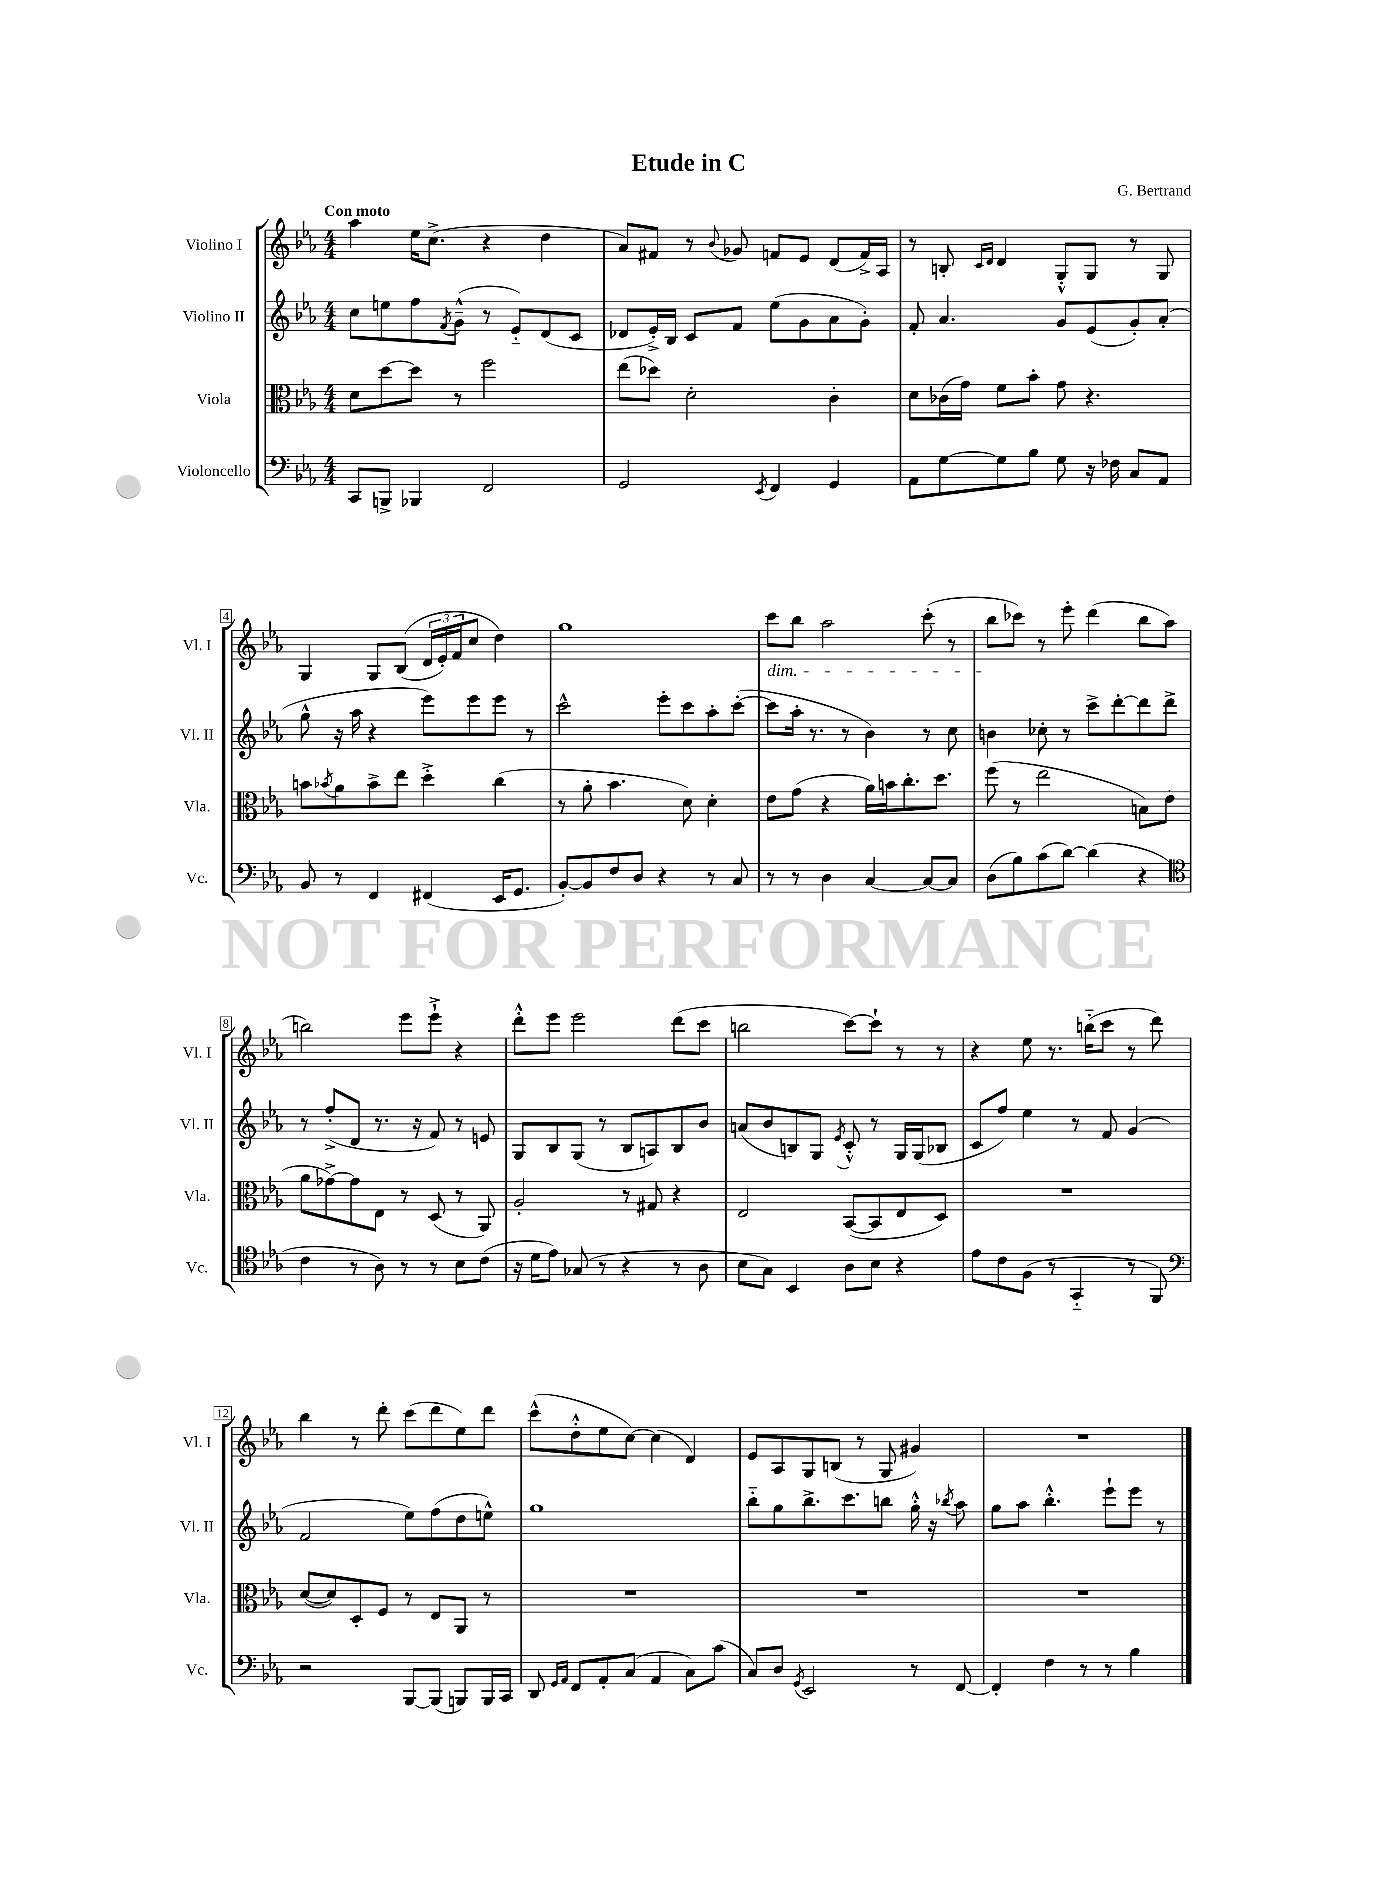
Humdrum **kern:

**kern	**kern	**kern	**kern
*staff4	*staff3	*staff2	*staff1
*clefF4	*clefC3	*clefG2	*clefG2
*k[b-e-a-]	*k[b-e-a-]	*k[b-e-a-]	*k[b-e-a-]
*M4/4	*M4/4	*M4/4	*M4/4
8CC/L	8d\L	8cc\L	4aa-\
8BBB^/J	[8dd\	8ee\	.
4BBB-/	8dd\]J	8ff\	16ee-\LK
.	.	.	(8.cc^\J
.	.	8qf/	.
.	8r	(8g~^^\J	.
2FF/	2ff\	8r	4r
.	.	8e-'~/L)	.
.	.	(8d/	4dd\
.	.	8c/J	.
=	=	=	=
2GG/	(8ee-\L	8d-/L	8a-/L)
.	8dd-\J)	16e-'^/L)	8f#/J
.	.	16B-/JJ	.
.	2d'\	8c/L	8r
.	.	.	8qqb-/
.	.	8f/J	8g-/
8qEE-/	.	.	.
4FF/	.	(8ee-\L	8f/L
.	.	8g\	8e-/J
4GG/	4c'\	8a-\	(8d/L
.	.	8g'\J)	16f^/L)
.	.	.	16A-/JJ
=	=	=	=
8AA-\L	8d\L	8f'/	8r
[8G\	(16c-\L	4.a-/	8B'/
.	16g\JJ)	.	.
.	.	.	16qqc/LL
.	.	.	16qqd/JJ
8G\]	8f\L	.	4d/
8B-\J	8b-'\J	.	.
8G\	8g\	8g/L	8G'^^/L
16r	4.r	(8e-/	8G/J
16F-\	.	.	.
8C/L	.	8g'/)	8r
8AA-/J	.	(8a-'/J	8G/
=	=	=	=
8BB-/	8b\L	8gg^^\	4G/
.	8qb-/	.	.
8r	8a-\	16r	.
.	.	16aa-\	.
4FF/	8b-^\	4r	8G/L
.	8ee-\J	.	&((8B-/J
(4FF#/	4dd'^\	8eee-\L)	24d/LL
.	.	.	24e-'/)
.	.	.	24f/J
.	.	8eee-\	8cc/J
16EE-/LK	(4cc\	8eee-\J	4dd\&)
8.GG/J	.	.	.
.	.	8r	.
=	=	=	=
[8BB-'/L)	8r	2ccc^^\	1gg
8BB-/]	8a-'\	.	.
8F/	4.b-\	.	.
8D/J	.	.	.
4r	.	8eee-'\L	.
.	8d\)	8ccc\	.
8r	4d'\	8aa-'\	.
8C/	.	([8ccc'\J	.
=	=	=	=
8r	8e-\L	8ccc\]L	8ccc\L
8r	(8g\J	16aa-'\Jk	8bb-\J
.	.	8.r	.
4D\	4r	.	2aa-\
.	.	8r	.
[4C/	16a-\LL)	4b-\)	.
.	16b\J	.	.
.	8.cc'\	.	.
8C/_L	.	8r	(8ccc'\
.	8.dd\J	.	.
8C/]J	.	8cc\	8r
=	=	=	=
(8D\L	(8ff\	4b\	8bb-\L
8B-\)	8r	.	8ccc-\J)
(8c\	2ee-\	8cc-'\	8r
[8d\J)	.	8r	8eee-'\
(4d\]	.	8ccc^\L	(4ddd\
.	.	[8ddd'\	.
4r	8B\L)	8ddd\]	8bb-\L
.	(8e-\J	8ddd^\J	8aa-\J
=	=	=	=
*clefC4	*	*	*
4c\	8a-\L	8r	2bb\)
.	[8g-^\)	(8ff'^/L	.
8r	8g-\]	8d/J	.
8A-\)	8E-\J	8.r	.
8r	8r	.	8eee-\L
.	.	16r	.
8r	(8D/	8f/)	8eee-`^\J
8B-\L	8r	8r	4r
(8c\J	8AA-/)	8e/	.
=	=	=	=
16r	2A-'/	8G/L	8ddd'^^\L
16d\LK	.	.	.
8e-\J)	.	8B-/	8eee-\J
(8G-/	.	(8G/J	2eee-\
8r	.	8r	.
4r	8r	8B-/L	.
.	8G#/	8A/)	.
8r	4r	8B-/	(8ddd\L
8A-\	.	8b-/J	8ccc\J
=	=	=	=
8B-\L	2E-/	(8a/L	2bb\
8G\J)	.	8b-/	.
4BB-/	.	8B/)	.
.	.	8G/J	.
.	.	8qe-/	.
8A-\L	([8BB-/L	8c'^^/	[8ccc\L)
8B-\J	8BB-/]	8r	8ccc`\]J
4r	8E-/	16G/LL	8r
.	.	(16G/J	.
.	8D/J)	8B-/J	8r
=	=	=	=
8e-\L	1r	8c/L	4r
8c\	.	8ff/J)	.
(8F\J	.	4ee-\	8ee-\
8r	.	.	8.r
4GG'~/	.	8r	.
.	.	.	(16bb'~\LK
.	.	8f/	8ccc\J
8r	.	(4g/	8r
8FF/)	.	.	8ddd\)
=	=	=	=
*clefF4	*	*	*
2r	([8d/L	2f/	4bb-\
.	8d/])	.	.
.	8D'/	.	8r
.	8F/J	.	8ddd'\
[8BBB-/L	8r	8ee-\L)	(8ccc\L
(8BBB-/]J	8E-/L	(8ff\	8ddd\
8BBB/L)	8AA-/J	8dd\	8ee-\)
16BBB/L	8r	8ee^^\J)	8ddd\J
16CC/JJ	.	.	.
=	=	=	=
8DD/	1r	1gg	(8ccc^^\L
16qqGG/LL	.	.	.
16qqAA-/JJ	.	.	.
8FF/L	.	.	8dd'^^\
8AA-'/	.	.	8ee-\
(8C/J	.	.	[8cc\J)
4AA-/	.	.	(4cc\]
8C\L)	.	.	4d/)
(8c\J	.	.	.
=	=	=	=
8C/L)	1r	8bb-'~\L	8e-/L
8D/J	.	8gg\	8A-/
8qGG/	.	.	.
2EE-/	.	8.bb-^\	8G/
.	.	.	(8B/J
.	.	8.ccc\	.
.	.	.	8r
.	.	8bb\J	8G/
8r	.	16gg'^^\	4g#/)
.	.	16r	.
.	.	8qbb-/	.
[8FF/	.	8aa-\	.
=	=	=	=
4FF'/]	1r	8gg\L	1r
.	.	8aa-\J	.
4F\	.	4.bb-'^^\	.
8r	.	.	.
8r	.	8eee-`\L	.
4B-\	.	8eee-\J	.
.	.	8r	.
==	==	==	==
*-	*-	*-	*-
